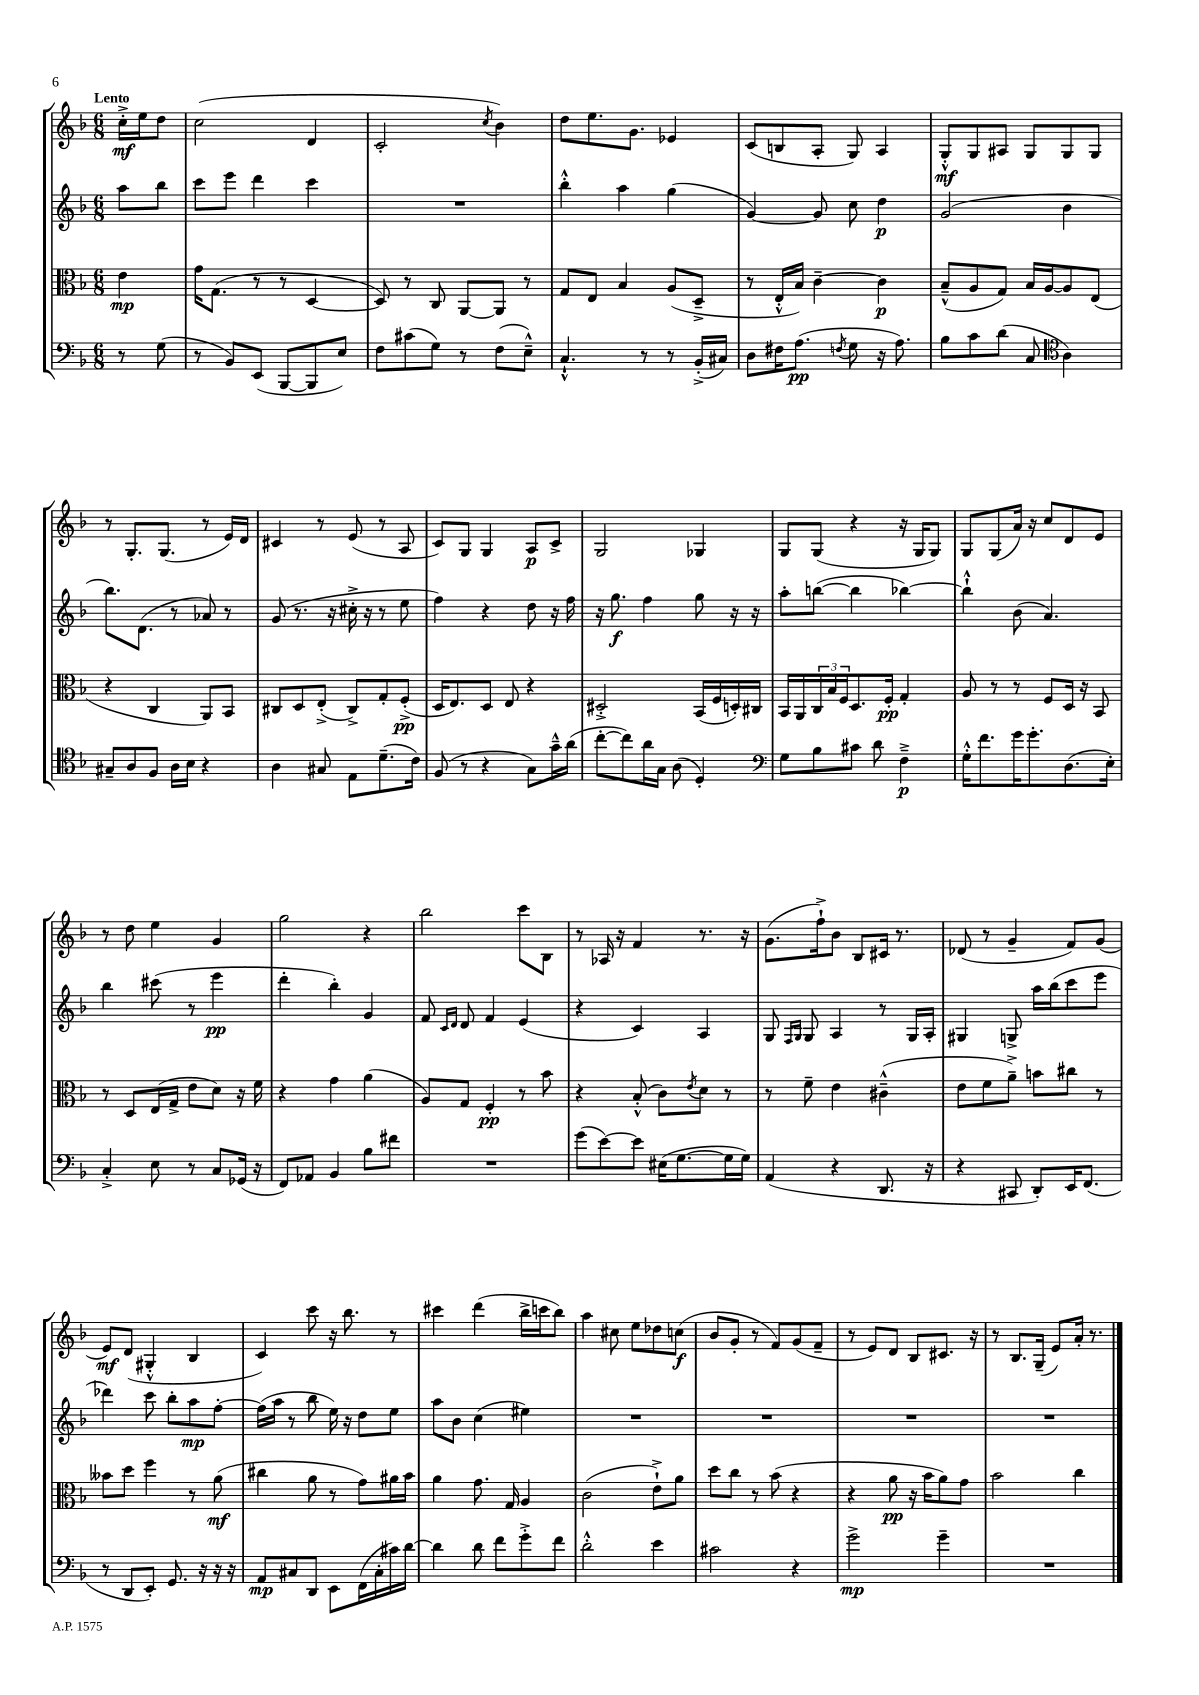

**kern	**kern	**kern	**kern
*staff4	*staff3	*staff2	*staff1
*clefF4	*clefC3	*clefG2	*clefG2
*k[b-]	*k[b-]	*k[b-]	*k[b-]
*M6/8	*M6/8	*M6/8	*M6/8
8r	4e	8aa	16cc'^
.	.	.	16ee
(8G	.	8bb-	8dd
=	=	=	=
8r	16g	8ccc	(2cc
.	(8.G	.	.
8BB-)	.	8eee	.
(8EE	8r	4ddd	.
[8BBB-	8r	.	.
8BBB-]	[4D	4ccc	4d
8E)	.	.	.
=	=	=	=
8F	8D])	2.r	2c'
(8c#	8r	.	.
8G)	8C	.	.
8r	[8AA	.	.
.	.	.	8qcc
(8F	8AA]	.	4b-)
8E~^^)	8r	.	.
=	=	=	=
4.C`^^	8G	4bb-'^^	8dd
.	8E	.	8.ee
.	4B-	4aa	.
.	.	.	8.g
8r	.	.	.
8r	(8A	(4gg	4e-
(16BB-'^	8D~^	.	.
16C#)	.	.	.
=	=	=	=
8D	8r	[4g)	(8c
16F#	16E'^^	.	8B
(8.A	16B-)	.	.
.	[4c~	8g]	8A'
8qF	.	.	.
8G	.	8cc	8G)
16r	4c]	4dd	4A
8.A)	.	.	.
=	=	=	=
8B-	(8B-~^^	(2g	8G'^^
8c	8A	.	8G
(8d	8G)	.	8A#
8C	16B-	.	8G
.	[16A	.	.
*clefC4	*	*	*
4A)	8A]	4b-	8G
.	(8E	.	8G
=	=	=	=
8G#~	4r	8.bb-)	8r
8A	.	.	8.G'
.	.	(8.d	.
8F	4C	.	.
.	.	.	(8.G
16A	.	8r	.
16B-	.	.	.
4r	8AA)	8a-)	8r
.	8BB-	8r	16e)
.	.	.	16d
=	=	=	=
4A	8C#	(8g	4c#
.	8D	8.r	.
8G#	(8E'^	.	8r
.	.	16r	.
8E	8C#^)	16cc#'^	(8e
.	.	16r	.
(8.d~	8G'	8r	8r
.	(8F'^	8ee	8A
16c)	.	.	.
=	=	=	=
(8F	16D	4ff)	8c)
.	8.E)	.	.
8r	.	.	8G
4r	8D	4r	4G
.	8E	.	.
8G)	4r	8dd	8A
16g~^^	.	16r	8c^
(16a	.	16ff	.
=	=	=	=
[8cc'	2D#'^	16r	2G
.	.	8.gg	.
8cc])	.	.	.
16a	.	4ff	.
16G	.	.	.
(8A	.	.	.
4D')	(16BB-	8gg	4G-
.	16F	.	.
.	16D')	16r	.
.	16C#	16r	.
=	=	=	=
*clefF4	*	*	*
8G	16BB-	8aa'	8G
.	16AA	.	.
8B-	24C	([8bb	(8G
.	24B-	.	.
.	24F	.	.
8c#	8.D	4bb]	4r
8d	.	.	.
.	16F'	.	.
4F~^	4G'	[4bb-)	16r
.	.	.	16G
.	.	.	8G)
=	=	=	=
16G'^^	8A	4bb-`^^]	8G
8.f	.	.	.
.	8r	.	(8G
16g	8r	(8b-	16a)
8.g'	.	.	16r
.	8F	4.a)	8cc
(8.D	16D	.	8d
.	16r	.	.
.	8BB-	.	8e
16E')	.	.	.
=	=	=	=
4C'^	8r	4bb-	8r
.	8D	.	8dd
8E	(16E	(8ccc#	4ee
.	16G^	.	.
8r	8e	8r	.
8C	8d)	4eee	4g
(16GG-	16r	.	.
16r	16f	.	.
=	=	=	=
8FF)	4r	4ddd'	2gg
8AA-	.	.	.
4BB-	4g	4bb-')	.
8B-	(4a	4g	4r
8f#	.	.	.
=	=	=	=
2.r	8A)	8f	2bb-
.	.	16qqc	.
.	.	16qqd	.
.	8G	8d	.
.	4F'	4f	.
.	8r	(4e	8ccc
.	8b-	.	8B-
=	=	=	=
(8g	4r	4r	8r
[8e)	.	.	16A-
.	.	.	16r
8e]	(8B-'^^	4c)	4f
(16E#	8c)	.	.
[8.G	.	.	.
.	8qe	.	.
.	8d	4A	8.r
16G]	8r	.	.
16G)	.	.	16r
=	=	=	=
(4AA	8r	8G	(8.g
.	.	16qqF	.
.	.	16qqG	.
.	8f~	8G	.
.	.	.	16ff`^)
4r	4e	4A	8b-
.	.	.	8B-
8.DD	(4c#~^^	8r	16c#
.	.	.	8.r
.	.	16G	.
16r	.	16A'	.
=	=	=	=
4r	8e	4G#	(8d-
.	8f	.	8r
8CC#	8a~^)	8G^	4g~
8DD')	8b	16aa	.
.	.	(16bb-	.
16EE	8cc#	8ccc	8f)
(8.FF	.	.	.
.	8r	8eee	(8g
=	=	=	=
8r	8b--	4ddd-)	8e)
8DD	8dd	.	(8d
8EE')	4ff	8ccc	4G#'^^
8.GG	.	8bb-'	.
.	8r	8aa	4B-
16r	.	.	.
16r	(8a	[8ff'	.
16r	.	.	.
=	=	=	=
8AA	4cc#	(16ff]	4c)
.	.	16aa	.
8C#	.	8r	.
8DD	8a	8bb-	8ccc
8EE	8r	16ee)	16r
.	.	16r	8.bb-
(16FF	8g)	8dd	.
16C#'	.	.	.
16c#)	16a#	8ee	8r
[16d	16b-	.	.
=	=	=	=
4d]	4a	8aa	4ccc#
.	.	8b-	.
8d	8.g	(4cc	(4ddd
8f	.	.	.
.	16G	.	.
8g'^	4A	4ee#)	16bb-^
.	.	.	16ccc
8f	.	.	8bb-)
=	=	=	=
2d'^^	(2c	2.r	4aa
.	.	.	8cc#
.	.	.	8ee
4e	8e`^)	.	8dd-
.	8a	.	(8cc
=	=	=	=
2c#	8dd	2.r	8b-
.	8cc	.	8g'
.	8r	.	8r
.	(8b-	.	8f)
4r	4r	.	(8g
.	.	.	8f~
=	=	=	=
2g^	4r	2.r	8r
.	.	.	8e)
.	8a	.	8d
.	16r	.	8B-
.	16b-	.	.
4g~	8a)	.	8.c#
.	8g	.	.
.	.	.	16r
=	=	=	=
2.r	2b-	2.r	8r
.	.	.	8.B-
.	.	.	(16G~
.	.	.	8e)
.	4cc	.	16a'
.	.	.	8.r
==	==	==	==
*-	*-	*-	*-
